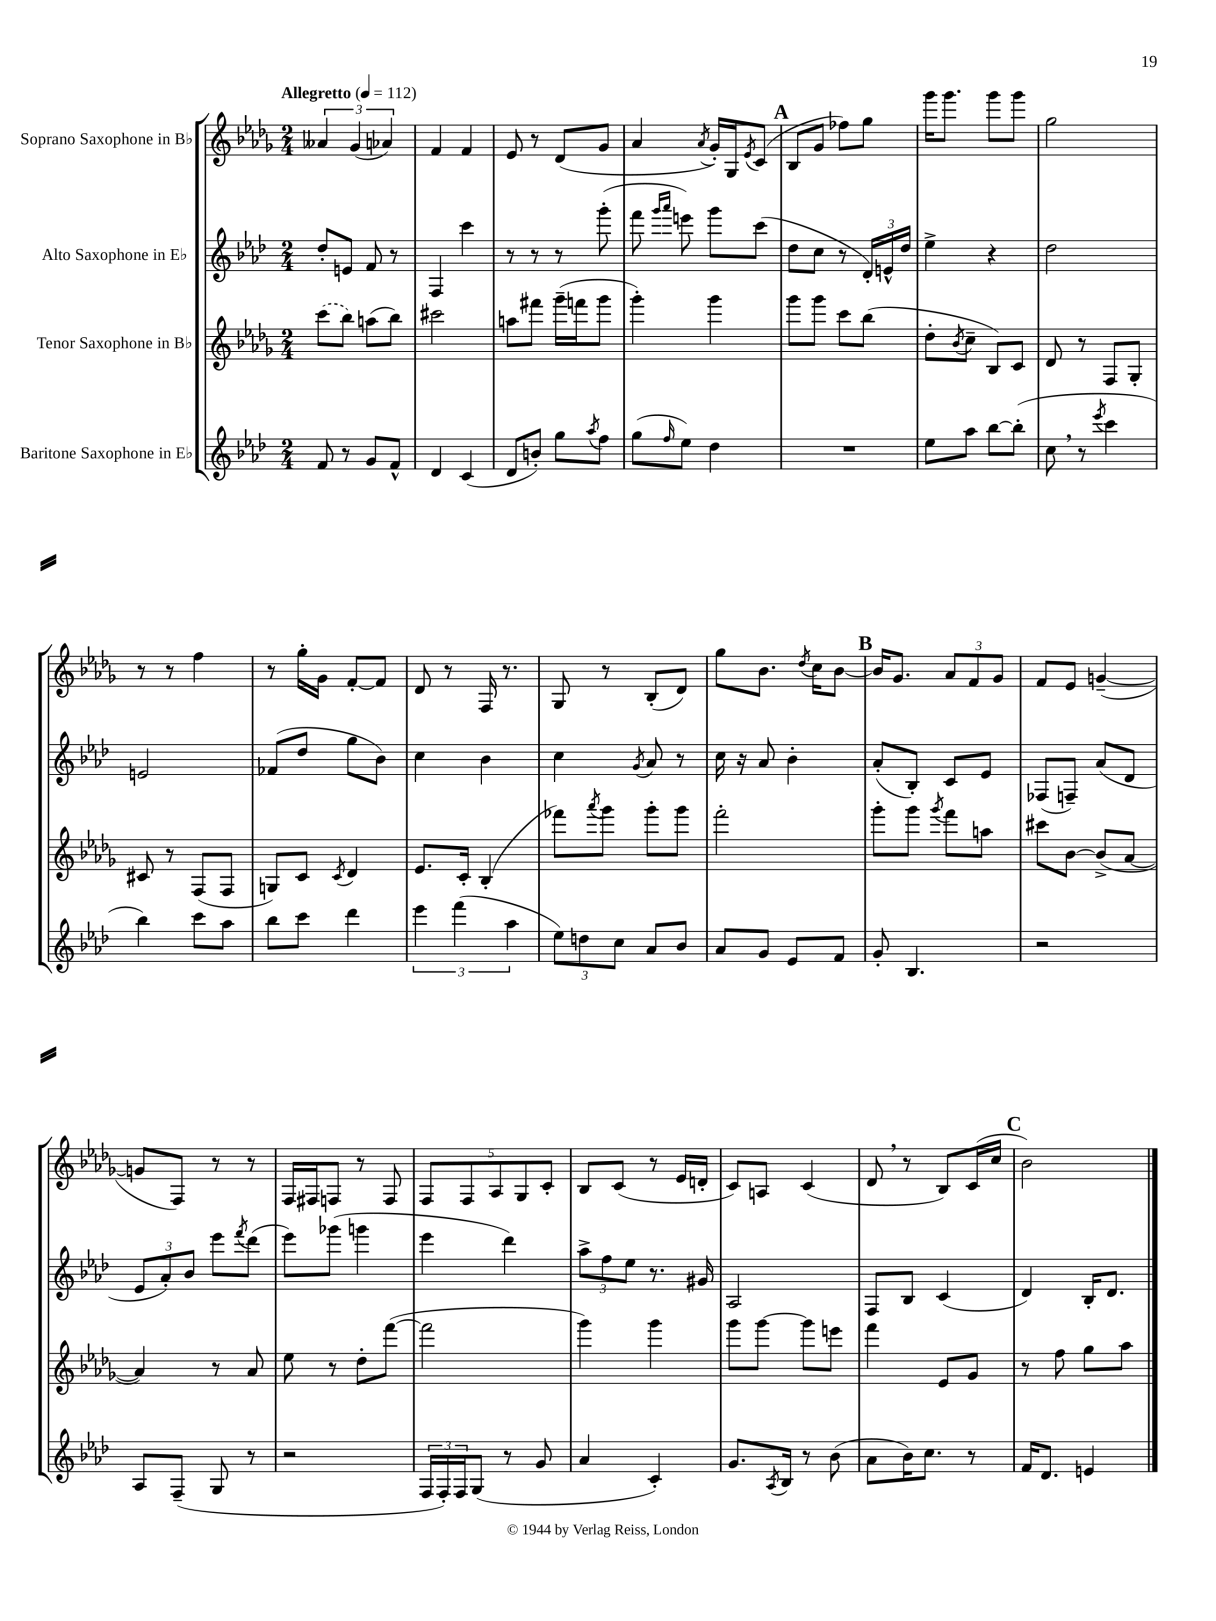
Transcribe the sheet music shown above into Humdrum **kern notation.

**kern	**kern	**kern	**kern
*staff4	*staff3	*staff2	*staff1
*clefG2	*clefG2	*clefG2	*clefG2
*k[b-e-a-d-]	*k[b-e-a-d-g-]	*k[b-e-a-d-]	*k[b-e-a-d-g-]
*M2/4	*M2/4	*M2/4	*M2/4
*MM112	*MM112	*MM112	*MM112
8f	(8ccc	8dd-'	6a--
8r	8bb-)	8e	.
.	.	.	(6g-
8g	(8aa	8f	.
.	.	.	6a-)
8f^^	8bb-)	8r	.
=	=	=	=
4d-	2ccc#	4F	4f
(4c	.	4ccc	4f
=	=	=	=
8d-	8aa	8r	8e-
8b')	8fff#	8r	8r
8gg	(16ggg-~	8r	(8d-
.	16fff	.	.
8qaa-	.	.	.
8ff	8ggg-	(8ggg'	8g-
=	=	=	=
(8gg	4ggg-')	8fff	4a-
.	.	16qqggg	.
16qqff	.	16qqaaa-	.
8ee-)	.	8eee)	.
.	.	.	8qa-
4dd-	4ggg-	8ggg	16g-')
.	.	.	16G-
.	.	.	8qe-
.	.	(8ccc	(8c
=	=	=	=
2r	8ggg-	8dd-	8B-
.	8ggg-	8cc	8g-
.	8ccc	8r	8ff-)
.	(8bb-	24d-')	8gg-
.	.	24e^^	.
.	.	24dd-	.
=	=	=	=
8ee-	8dd-'	4ee-^	16ggg-
.	.	.	8.ggg-
.	8qb-	.	.
8aa-	8cc~	.	.
[8bb-	8B-)	4r	8ggg-
(8bb-']	8c	.	8ggg-
=	=	=	=
8cc	8d-	2dd-	2gg-
8r	8r	.	.
8qeee-	.	.	.
4ccc	8F	.	.
.	8G-'	.	.
=	=	=	=
4bb-)	8c#	2e	8r
.	8r	.	8r
8ccc	(8F	.	4ff
8aa-	8F	.	.
=	=	=	=
8bb-	8G)	(8f-	8r
8ccc	8c	8dd-	16gg-'
.	.	.	16g-
.	8qc	.	.
4ddd-	4d-	8gg	[8f'
.	.	8b-)	8f]
=	=	=	=
6eee-	8.e-	4cc	8d-
.	.	.	8r
(6fff	.	.	.
.	16c'	.	.
.	(4B-'	4b-	16F
.	.	.	8.r
6aa-	.	.	.
=	=	=	=
12ee-)	8fff-)	4cc	8G-
12dd	.	.	.
.	8qaaa-	.	.
.	8ggg-	.	8r
12cc	.	.	.
.	.	8qg	.
8a-	8ggg-'	8a-	(8B-'
8b-	8ggg-	8r	8d-)
=	=	=	=
8a-	2fff'	16cc	8gg-
.	.	16r	.
8g	.	8a-	8.b-
8e-	.	4b-'	.
.	.	.	8qdd-
.	.	.	16cc
8f	.	.	[8b-
=	=	=	=
8g'	8ggg-'	(8a-'	16b-]
.	.	.	8.g-
4.B-	8ggg-	8B-')	.
.	8qggg-	.	.
.	8fff	8c	12a-
.	.	.	12f
.	8aa	8e-	.
.	.	.	12g-
=	=	=	=
2r	8ccc#	(8F-	8f
.	[8b-	8F~)	8e-
.	(8b-^]	(8a-	([4g~
.	[8a-	8d-	.
=	=	=	=
8A-	4a-])	12e-	8g]
.	.	12a-')	.
(8F~	.	.	8F)
.	.	12b-	.
8G	8r	8eee-	8r
.	.	8qfff	.
8r	8a-	(8ddd-	8r
=	=	=	=
2r	8ee-	8eee-)	16F
.	.	.	16F#
.	8r	(8ggg-	8F
.	8dd-'	4ggg	8r
.	([8fff	.	8F
=	=	=	=
24F	2fff]	4eee-	10F
24F')	.	.	.
24F	.	.	.
.	.	.	10F
(8G	.	.	.
.	.	.	10A-
8r	.	4ddd-)	.
.	.	.	10G-
8g	.	.	.
.	.	.	10c'
=	=	=	=
4a-	4ggg-)	12aa-^	8B-
.	.	12ff	.
.	.	.	(8c
.	.	12ee-	.
4c')	4ggg-	8.r	8r
.	.	.	16e-
.	.	16g#	16d'
=	=	=	=
8.g	8ggg-	2A-	8c)
.	[8ggg-	.	8A
8qA-	.	.	.
16B-	.	.	.
8r	8ggg-]	.	(4c
(8b-	8eee	.	.
=	=	=	=
8a-	4fff	8F	8d-
16b-)	.	8B-	8r
8.cc	.	.	.
.	8e-	(4c	8B-)
8r	8g-	.	(16c
.	.	.	16cc
=	=	=	=
16f	8r	4d-)	2b-)
8.d-	.	.	.
.	8ff	.	.
4e	8gg-	16B-'	.
.	.	8.d-	.
.	8aa-	.	.
==	==	==	==
*-	*-	*-	*-
